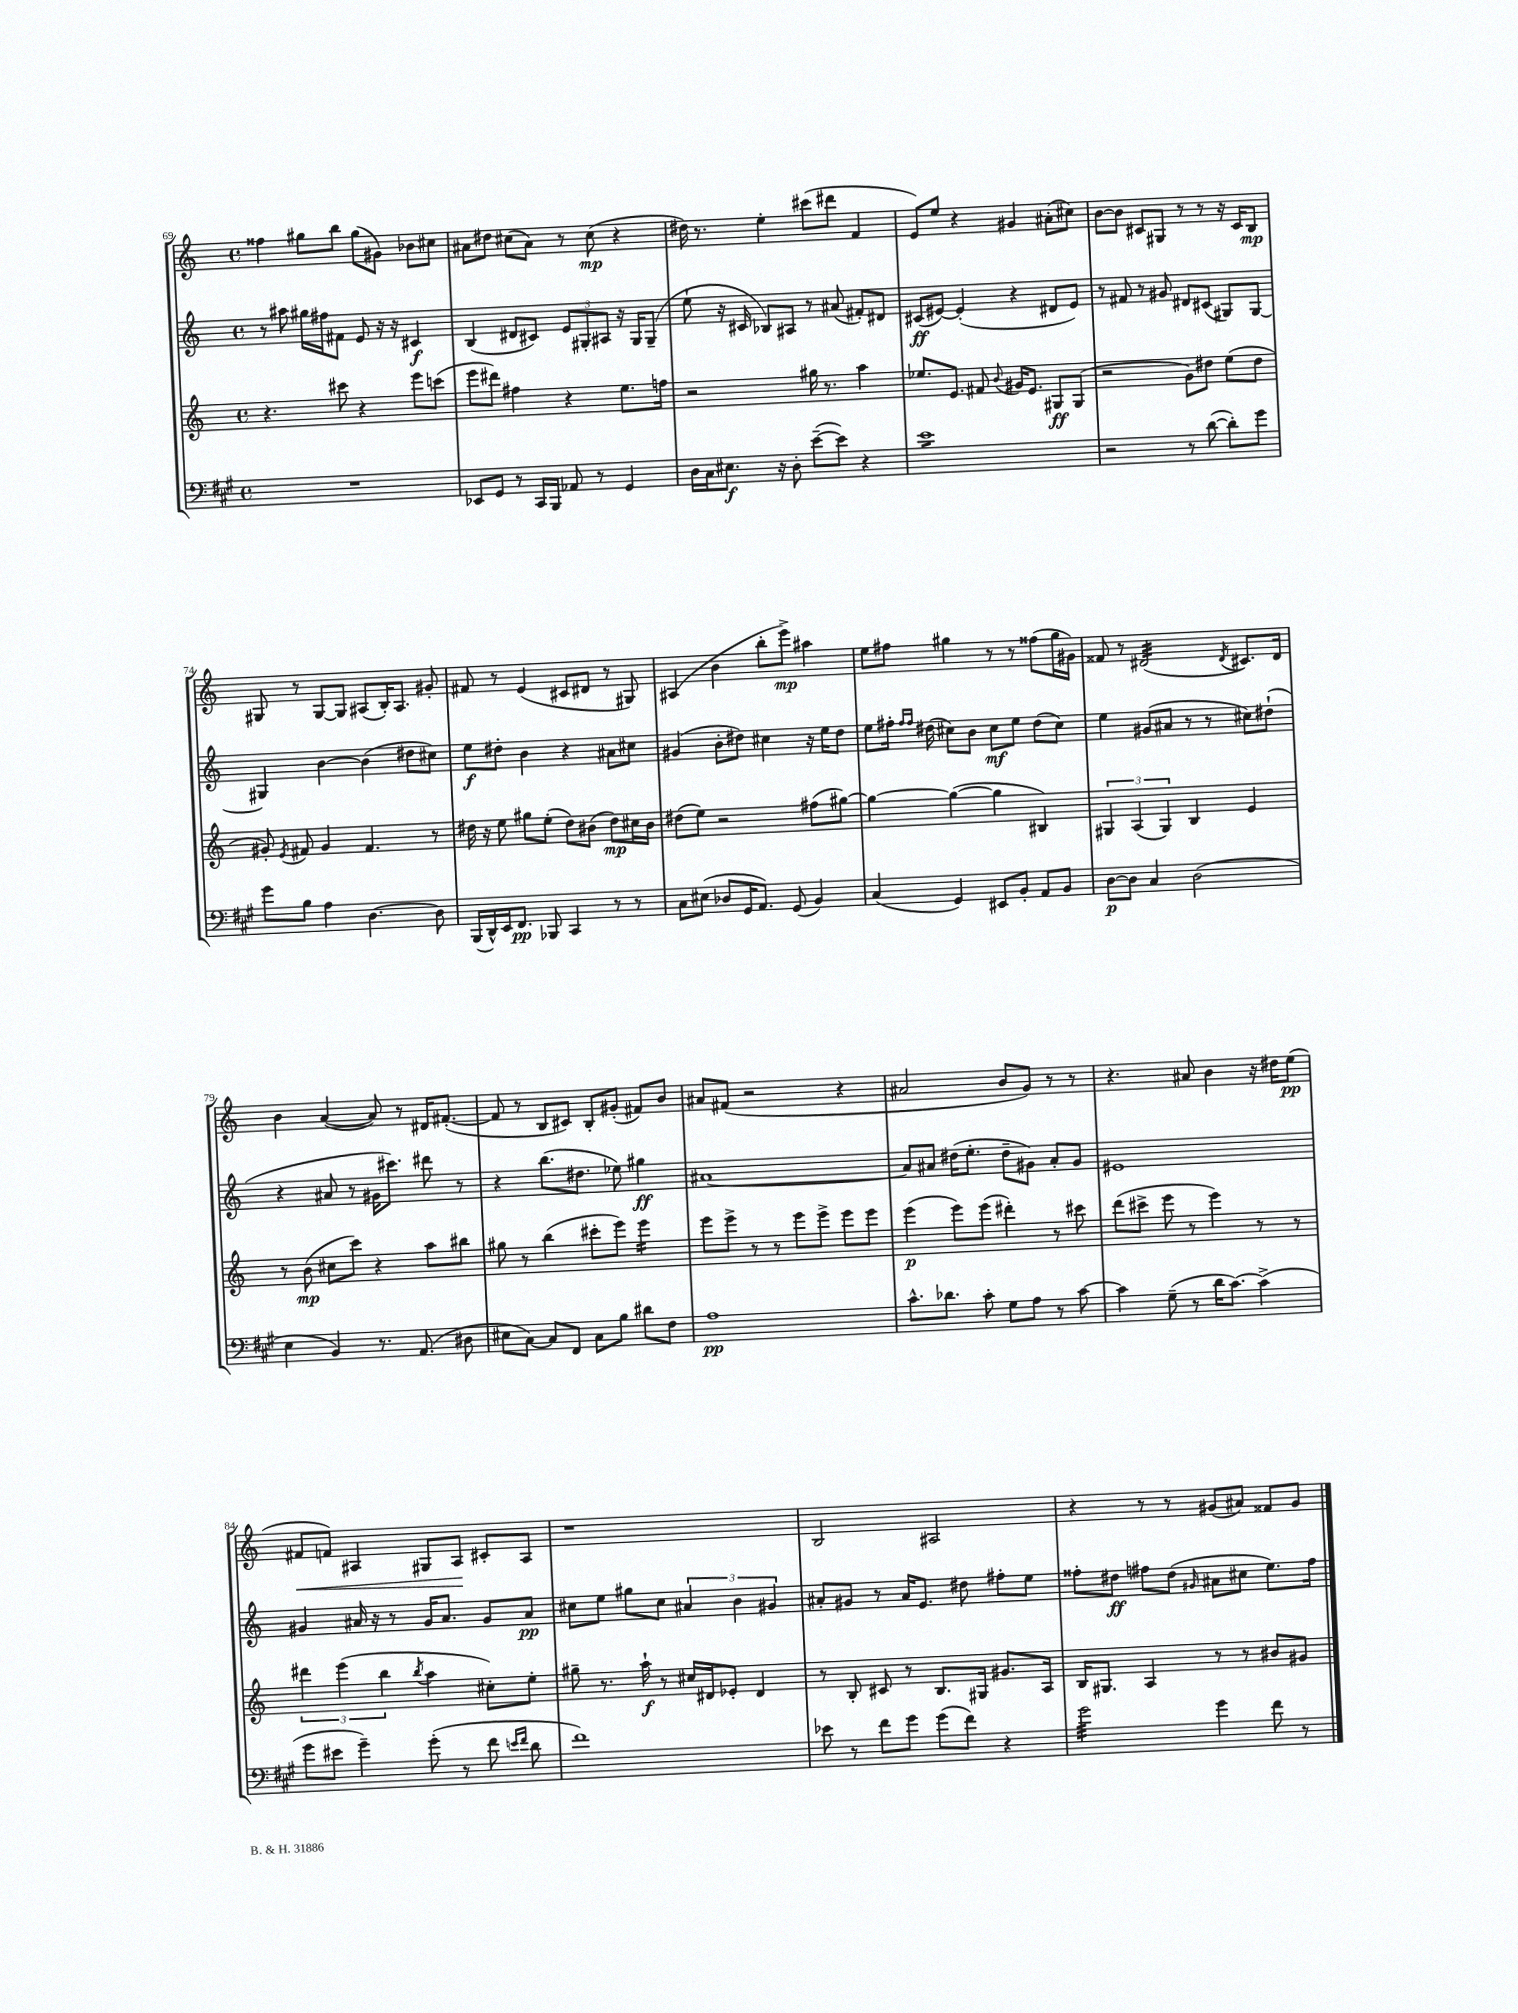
<<
\new StaffGroup <<
\new Staff = "s0" {
    \clef treble \key c \major \defaultTimeSignature \time 4/4
    \autoBeamOff fisis''4 gis''8[ b''8] gis''8[( gis'8]) bes'8[ cis''8] |
    ais'8[ dis''8] cis''8[( ais'8]) r8 cis''8\mp( r4 |
    dis''16) r8. e''4-. cis'''8[( dis'''8] f'4 |
    e'8[) e''8] r4 gis'4 ais'8[-.( cis''8]) |
    b'8[~ b'8] cis'8[ gis8] r8 r8 r16 cis'16[ b8]\mp |
    gis8 r8 gis8[~ gis8] ais8[( b16-.) ais8.] gis'8-. |
    fis'8 r8 e'4( cis'8[ dis'8] r8 gis8) |
    ais4( b'4 b''8[-. e'''8]->\mp) ais''4 |
    e''8[ fis''8] gis''4 r8 r8 fisis''8[( gis''16 gis'16]) |
    fisis'8 r8 dis'2:32( \acciaccatura { dis'8 } cis'8.[) dis'16] |
    b'4 a'4~( a'8) r8 dis'16[ fis'8.]~-.( |
    fis'8 r8 b8[ cis'8]) b8[-. gis'8]-.( fis'8[) b'8] |
    ais'8[ fis'8]( r2 r4 |
    ais'2 b'8[ g'8]) r8 r8 |
    r4. ais'8 b'4 r16 dis''16[ e''8]\pp( |
    fis'8[\< f'8]) ais4 gis8[ ais8]\! cis'8[-. ais8] |
    r1 |
    b2 ais2 |
    r4 r8 r8 gis'8[( ais'8]) fisis'8[ gis'8] \bar "|." |
}
\new Staff = "s1" {
    \clef treble \key c \major \defaultTimeSignature \time 4/4
    \autoBeamOff r8 ais''8 gis''16[ fis''16 fis'8] e'8 r16 r16 cis'4\f |
    b4( dis'8[ cis'8]) \tuplet 3/2 { e'8[ gis8-. ais8] } r16 gis16[ gis8]--( |
    e''8-! r16 cis'16 bes8[) ais8] r8 ais'8( fis'8[-.) dis'8] |
    cis'8[\ff( eis'8]~) eis'4-.( r4 dis'8[ eis'8]) |
    r8 fis'8 r8 gis'8 dis'8[ cis'8]( gis8[) gis8]~ |
    gis4 b'4~ b'4( dis''8[ cis''8]) |
    e''8[\f dis''8]-. b'4 r4 ais'8[ cis''8] |
    gis'4( b'8[-. dis''8]) cis''4 r16 e''16[ dis''8] |
    e''8[ fis''16]-. \grace { fis''16[ fis''16] } dis''16( cis''8[) b'8] cis''8[\mf e''8] dis''8[( cis''8]) |
    e''4 gis'8[( ais'8] r8 r8 cis''8[) dis''8]-!( |
    r4 ais'8 r8 gis'16[ cis'''8.]) dis'''8 r8 |
    r4 b''8.[( dis''8.] ees''8) gis''4\ff |
    ais'1~ |
    ais'8[ ais'8] dis''16[( e''8.]-. dis''8[-- gis'8]) ais'8[-. gis'8] |
    eis'1 |
    gis'4 ais'16 r16 r8 gis'16[ ais'8.] gis'8[ ais'8]\pp |
    cis''8[ e''8] gis''8[ cis''8] \tuplet 3/2 { ais'4 b'4 gis'4 } |
    ais'8[-. gis'8] r8 ais'16[ e'8.] dis''8 fis''8[-. e''8] |
    fisis''8[-. dis''8]\ff fis''8[ dis''8]( \grace { gis'16 } ais'8[ cis''8] e''8.[) fis''16] \bar "|." |
}
\new Staff = "s2" {
    \clef treble \key c \major \defaultTimeSignature \time 4/4
    \autoBeamOff r4. cis'''8 r4 e'''8[ c'''8]( |
    e'''8[ dis'''8]) fis''4 r4 e''8.[ f''16] |
    r2 gis''16 r8. a''4 |
    ees''8.[ e'8.] fis'8 \appoggiatura { b'8 } gis'16[ e'8.] gis8[\ff gis8]( |
    r2 g'8[) dis''8] e''8[( dis''8] |
    gis'8-.) \acciaccatura { e'8 } fis'8 gis'4 fis'4. r8 |
    dis''16 r16 e''8 gis''8[ e''8]-.( dis''8[) bis'8]( dis''8[\mp) cis''16 bis'16] |
    dis''8[( e''8]) r2 fis''8[( gis''8]~) |
    gis''4~ gis''4~( gis''4 bis4) |
    \tuplet 3/2 { gis4 a4( gis4) } b4 e'4 |
    r8 b'8\mp( cis''8[ c'''8]) r4 a''8[ bis''8] |
    gis''8 r8 b''4( cis'''8[-. e'''8]) e'''4:16 |
    e'''8[ e'''8]-> r8 r8 e'''8[ e'''8]-> e'''8[ e'''8] |
    e'''4\p( e'''8[) e'''8]( dis'''4-.) r8 cis'''8 |
    d'''8[( cis'''8]-> e'''8 r8 e'''4) r8 r8 |
    \tuplet 3/2 { dis'''4 e'''4( b''4 } \acciaccatura { b''8 } a''4 cis''8[-.) e''8]-. |
    gis''8-- r8. a''16-!\f r8 cis''16[ dis'16 ees'8]-. dis'4 |
    r8 b8-. cis'8 r8 b8.[ gis16] gis'8.[ a16] |
    b16[ gis8.] a4 r8 r8 bis'8[ gis'8] \bar "|." |
}
\new Staff = "s3" {
    \clef bass \key a \major \defaultTimeSignature \time 4/4
    \autoBeamOff R1 |
    ees,8[ gis,8] r8 cis,16[ b,,16] aes,8 r8 gis,4 |
    d16[ cis16 eis8.]\f r16 d8-. e'8[~--( e'8]) r4 |
    e'1:8 |
    r2 r8 d'8~( d'8[-.) gis'8] |
    gis'8[ b8] a4 d4.~ d8 |
    b,,16[( d,16-^) e,16 fis,8.]\pp bes,,8 cis,4 r8 r8 |
    cis8[ eis8]( des8[ gis,16 a,8.]) gis,8( b,4) |
    cis4( gis,4) eis,8[ b,8]-. a,8[ b,8] |
    d8[~\p d8] cis4 d2( |
    e4 b,4) r8. a,8.( dis8 |
    eis8[ cis8]~) cis8[ fis,8] cis8[ b8] dis'8[ fis8] |
    a1\pp |
    cis'8.[-^ des'8.] cis'8-. gis8[ a8] r8 cis'8~ |
    cis'4 gis8--( r8 d'16[ cis'8.]~) cis'4->( |
    gis'8[ eis'8] gis'4--) gis'8-.( r8 fis'8 \grace { e'16[ fis'16] } d'8 |
    fis'1) |
    ees'8 r8 fis'8[ gis'8] gis'8[( fis'8]) r4 |
    gis'2:32 gis'4 fis'8 r8 \bar "|." |
}
>>
>>
\layout { \context { \Score currentBarNumber = #69 } }
